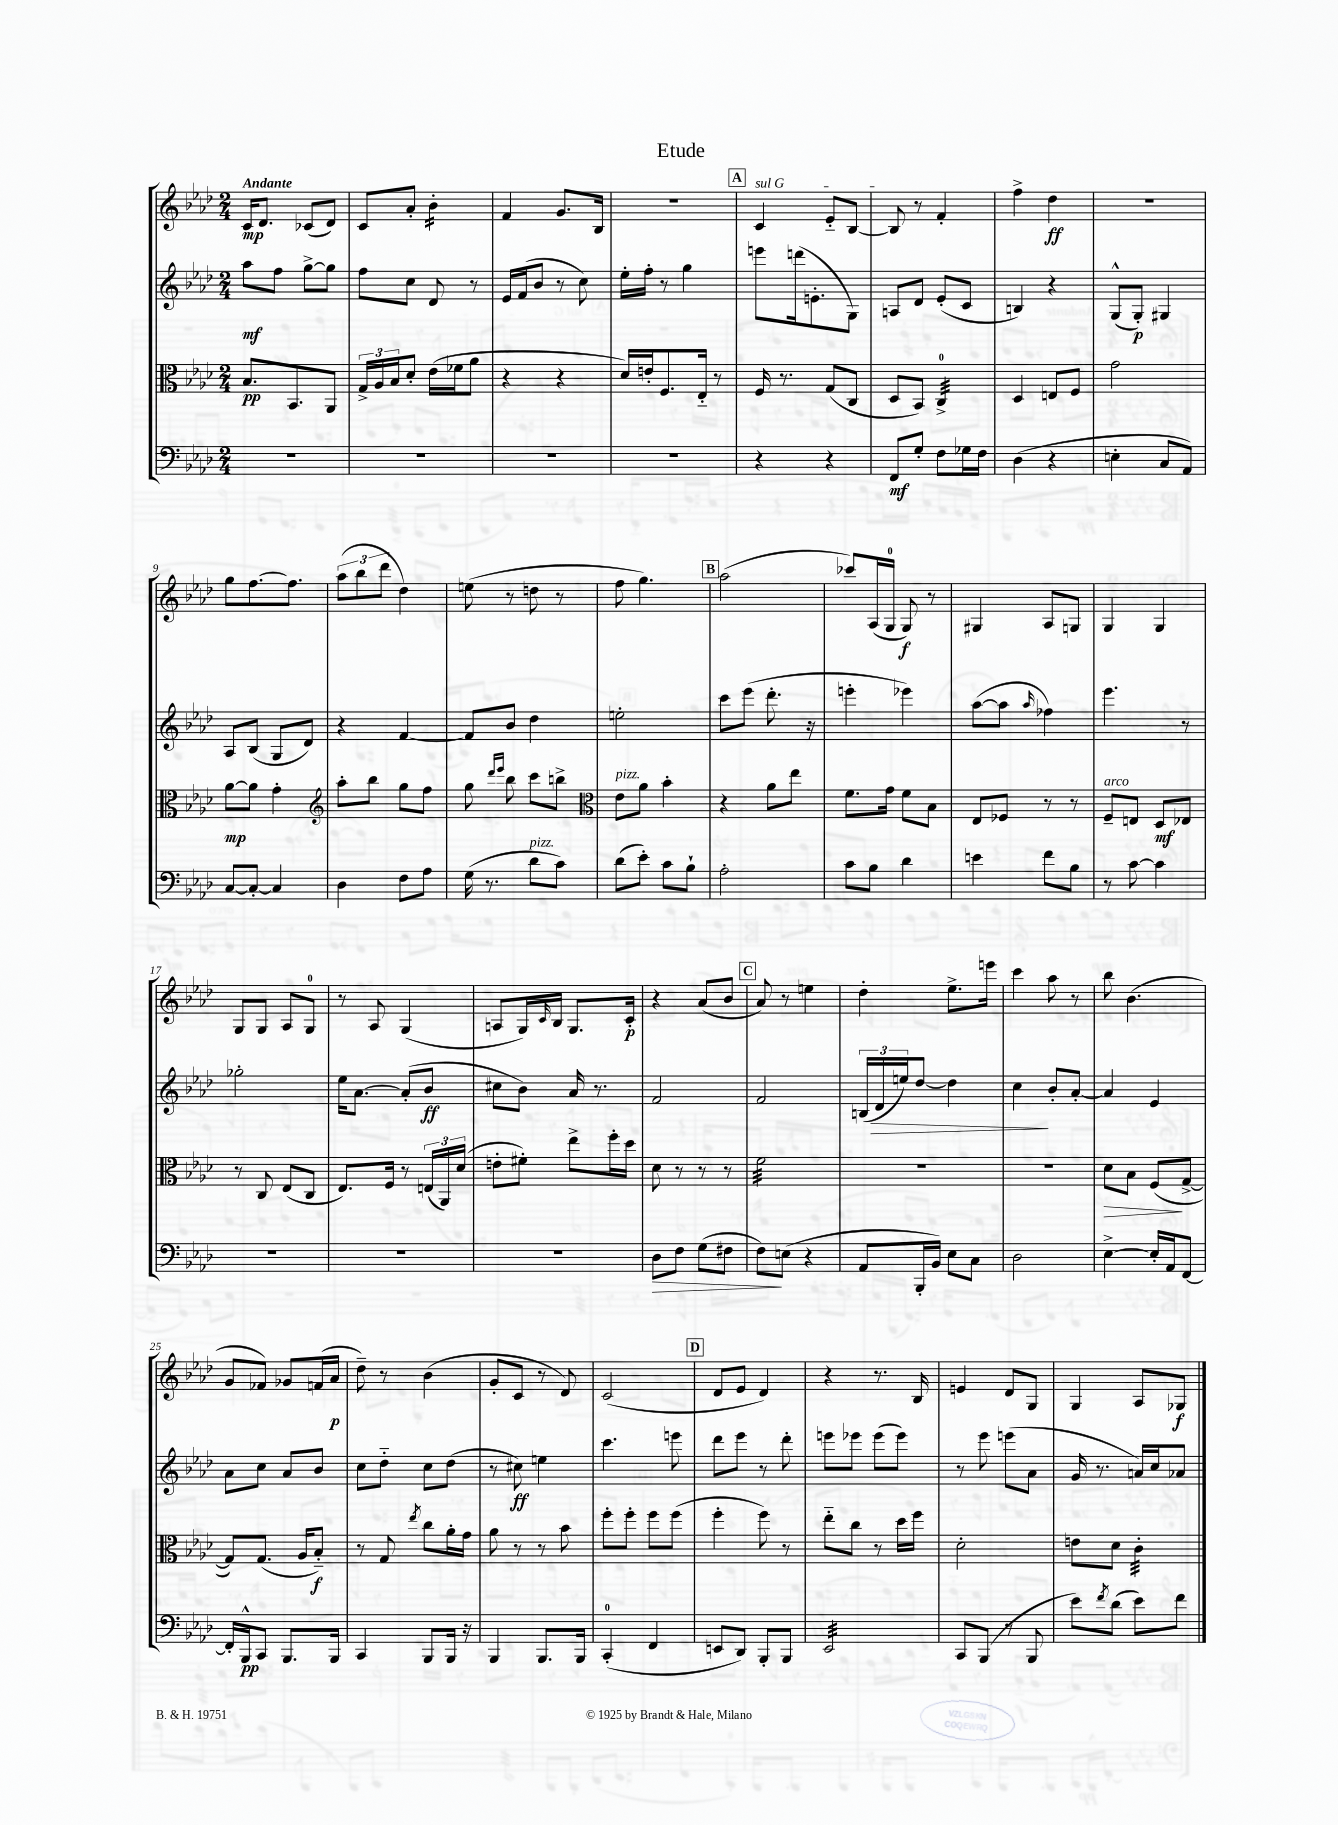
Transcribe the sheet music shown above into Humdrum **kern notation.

**kern	**kern	**kern	**kern
*staff4	*staff3	*staff2	*staff1
*clefF4	*clefC3	*clefG2	*clefG2
*k[b-e-a-d-]	*k[b-e-a-d-]	*k[b-e-a-d-]	*k[b-e-a-d-]
*M2/4	*M2/4	*M2/4	*M2/4
2r	8.B-	8aa-	16c
.	.	.	8.d-
.	.	8ff	.
.	8.BB-	.	.
.	.	[8gg^	(8c-
.	8AA-	8gg]	8d-)
=	=	=	=
2r	24G^	8ff	8c
.	24A-	.	.
.	24B-	.	.
.	8d-'	8cc	8a-'
.	(16e-	8d-	4b-'
.	16f-	.	.
.	8a-	8r	.
=	=	=	=
2r	4r	16e-	4f
.	.	(16f	.
.	.	8b-	.
.	4r	8r	8.g
.	.	8cc)	.
.	.	.	16B-
=	=	=	=
2r	16d-)	16ee-'	2r
.	16e'	16ff'	.
.	8.F	8r	.
.	.	4gg	.
.	16E-'~	.	.
.	8r	.	.
=	=	=	=
4r	16F	8eee	4c
.	8.r	.	.
.	.	(16ddd	.
.	.	8.e'	.
4r	(8G	.	8e-'~
.	8C	8G)	[8B-
=	=	=	=
8FF	8D-	8A	8B-]
8G'	8BB-)	8d-	8r
8F	4C^	(8e-'	4f'
16G-	.	8c	.
16F	.	.	.
=	=	=	=
(4D-	4D-	4B)	4ff^
4r	8E	4r	4dd-
.	8F	.	.
=	=	=	=
4E'	2g	(8G^^	2r
.	.	8G')	.
8C	.	4G#	.
8AA-)	.	.	.
=	=	=	=
[8C	[8a-	8A-	8gg
8C'_	8a-]	(8B-	[8.ff
4C]	4g'	8G	.
.	.	.	8.ff]
.	.	8d-)	.
=	=	=	=
*	*clefG2	*	*
4D-	8aa-'	4r	(12aa-
.	.	.	12bb-
.	8bb-	.	.
.	.	.	12ddd-
8F	8gg	[4f	4dd-)
8A-	8ff	.	.
=	=	=	=
(16G	8gg	8f]	(8ee
8.r	.	.	.
.	16qqddd-	.	.
.	16qqeee-	.	.
.	8bb-	8b-	8r
8d-	8ccc	4dd-	8dd
8c)	8bb^	.	8r
=	=	=	=
*	*clefC3	*	*
(8d-	8e-	2ee'	8ff
8e-')	8a-	.	4.gg)
8c	4b-'	.	.
8B-`	.	.	.
=	=	=	=
2A-'	4r	8ccc	(2aa-
.	.	(8eee-	.
.	8a-	8.ddd-'	.
.	8ee-	.	.
.	.	16r	.
=	=	=	=
8c	8.f	4eee'	8ccc-)
8B-	.	.	(16A-
.	16g	.	16G
4d-	8f	4eee-)	8G)
.	8B-	.	8r
=	=	=	=
4e	8E-	([8aa-	4G#
.	8F-	8aa-]	.
.	.	16qqaa-	.
8f	8r	4ff-)	8A-
8B-	8r	.	8G
=	=	=	=
8r	8F~	4.eee-	4G
[8c	8E	.	.
4c]	8D-	.	4G
.	8E-	8r	.
=	=	=	=
2r	8r	2gg-'	8G
.	8C	.	8G
.	(8E-	.	8A-
.	8C	.	8G
=	=	=	=
2r	8.E-)	16ee-	8r
.	.	[8.a-	.
.	.	.	8A-
.	16F	.	.
.	8r	(8a-']	(4G
.	(24E	8b-	.
.	24AA-)	.	.
.	(24d-	.	.
=	=	=	=
2r	8e'	8cc#	8A
.	8f#')	8b-)	16G)
.	.	.	16qqc
.	.	.	16B-
.	8ee-^	16a-	8.G
.	.	8.r	.
.	16ff'	.	.
.	16dd-	.	16c'
=	=	=	=
8D-	8d-	2f	4r
8F	8r	.	.
(8G	8r	.	(8a-
8F#	8r	.	8b-
=	=	=	=
8F)	2f	2f	8a-)
(8E	.	.	8r
4r	.	.	4ee
=	=	=	=
8AA-	2r	(24B	4dd-'
.	.	24d-	.
.	.	24ee)	.
16BBB-'	.	[8dd-	.
16BB-)	.	.	.
8E-	.	4dd-]	8.ee-^
8C	.	.	.
.	.	.	16eee
=	=	=	=
2D-	2r	4cc	4ccc
.	.	8b-'	8aa-
.	.	[8a-'	8r
=	=	=	=
[4E-^	8d-	4a-]	8bb-
.	8B-	.	(4.b-
16E-']	(8F	4e-	.
16AA-	.	.	.
[8FF	[8G^	.	.
=	=	=	=
16FF']	8G])	8a-	8g
16BBB-^^	.	.	.
8CC	(8.G	8cc	8f-)
8.BBB-	.	8a-	8g-
.	16A-	.	.
.	8B-'~)	8b-	(16f
16BBB-	.	.	16a-
=	=	=	=
4CC	8r	8cc	8dd-~)
.	8G	8dd-'~	8r
.	8qee-	.	.
8BBB-	8cc	8cc	(4b-
16BBB-	16a-'	(8dd-	.
16r	16g	.	.
=	=	=	=
4BBB-	8a-	8r	8g'
.	8r	8cc#)	8c
8.BBB-	8r	4ee	8r
.	8b-	.	8d-)
16BBB-	.	.	.
=	=	=	=
(4CC'	8ff'	4.ccc	(2c
.	8ff'	.	.
4FF	8ff	.	.
.	(8ff	8eee	.
=	=	=	=
8EE	4ff'	8ddd-	8d-
8DD-)	.	8eee-	8e-
8BBB-'	8ff)	8r	4d-)
8BBB-	8r	8ddd-'	.
=	=	=	=
2EE-	8ee-'~	8eee	4r
.	8cc	8eee-	.
.	8r	(8eee-	8.r
.	16dd-	8eee-)	.
.	16ff	.	16B-
=	=	=	=
8CC	2d-'	8r	4e
(8BBB-	.	8eee-	.
8r	.	(8eee	8d-
8BBB-	.	8a-	8G
=	=	=	=
8e-)	8e	16g	4G
.	.	8.r	.
8qf	.	.	.
(8d-	8d-	.	.
8e-)	4c'	16a)	8A-
.	.	16cc	.
8f	.	8a-	8G-
==	==	==	==
*-	*-	*-	*-
